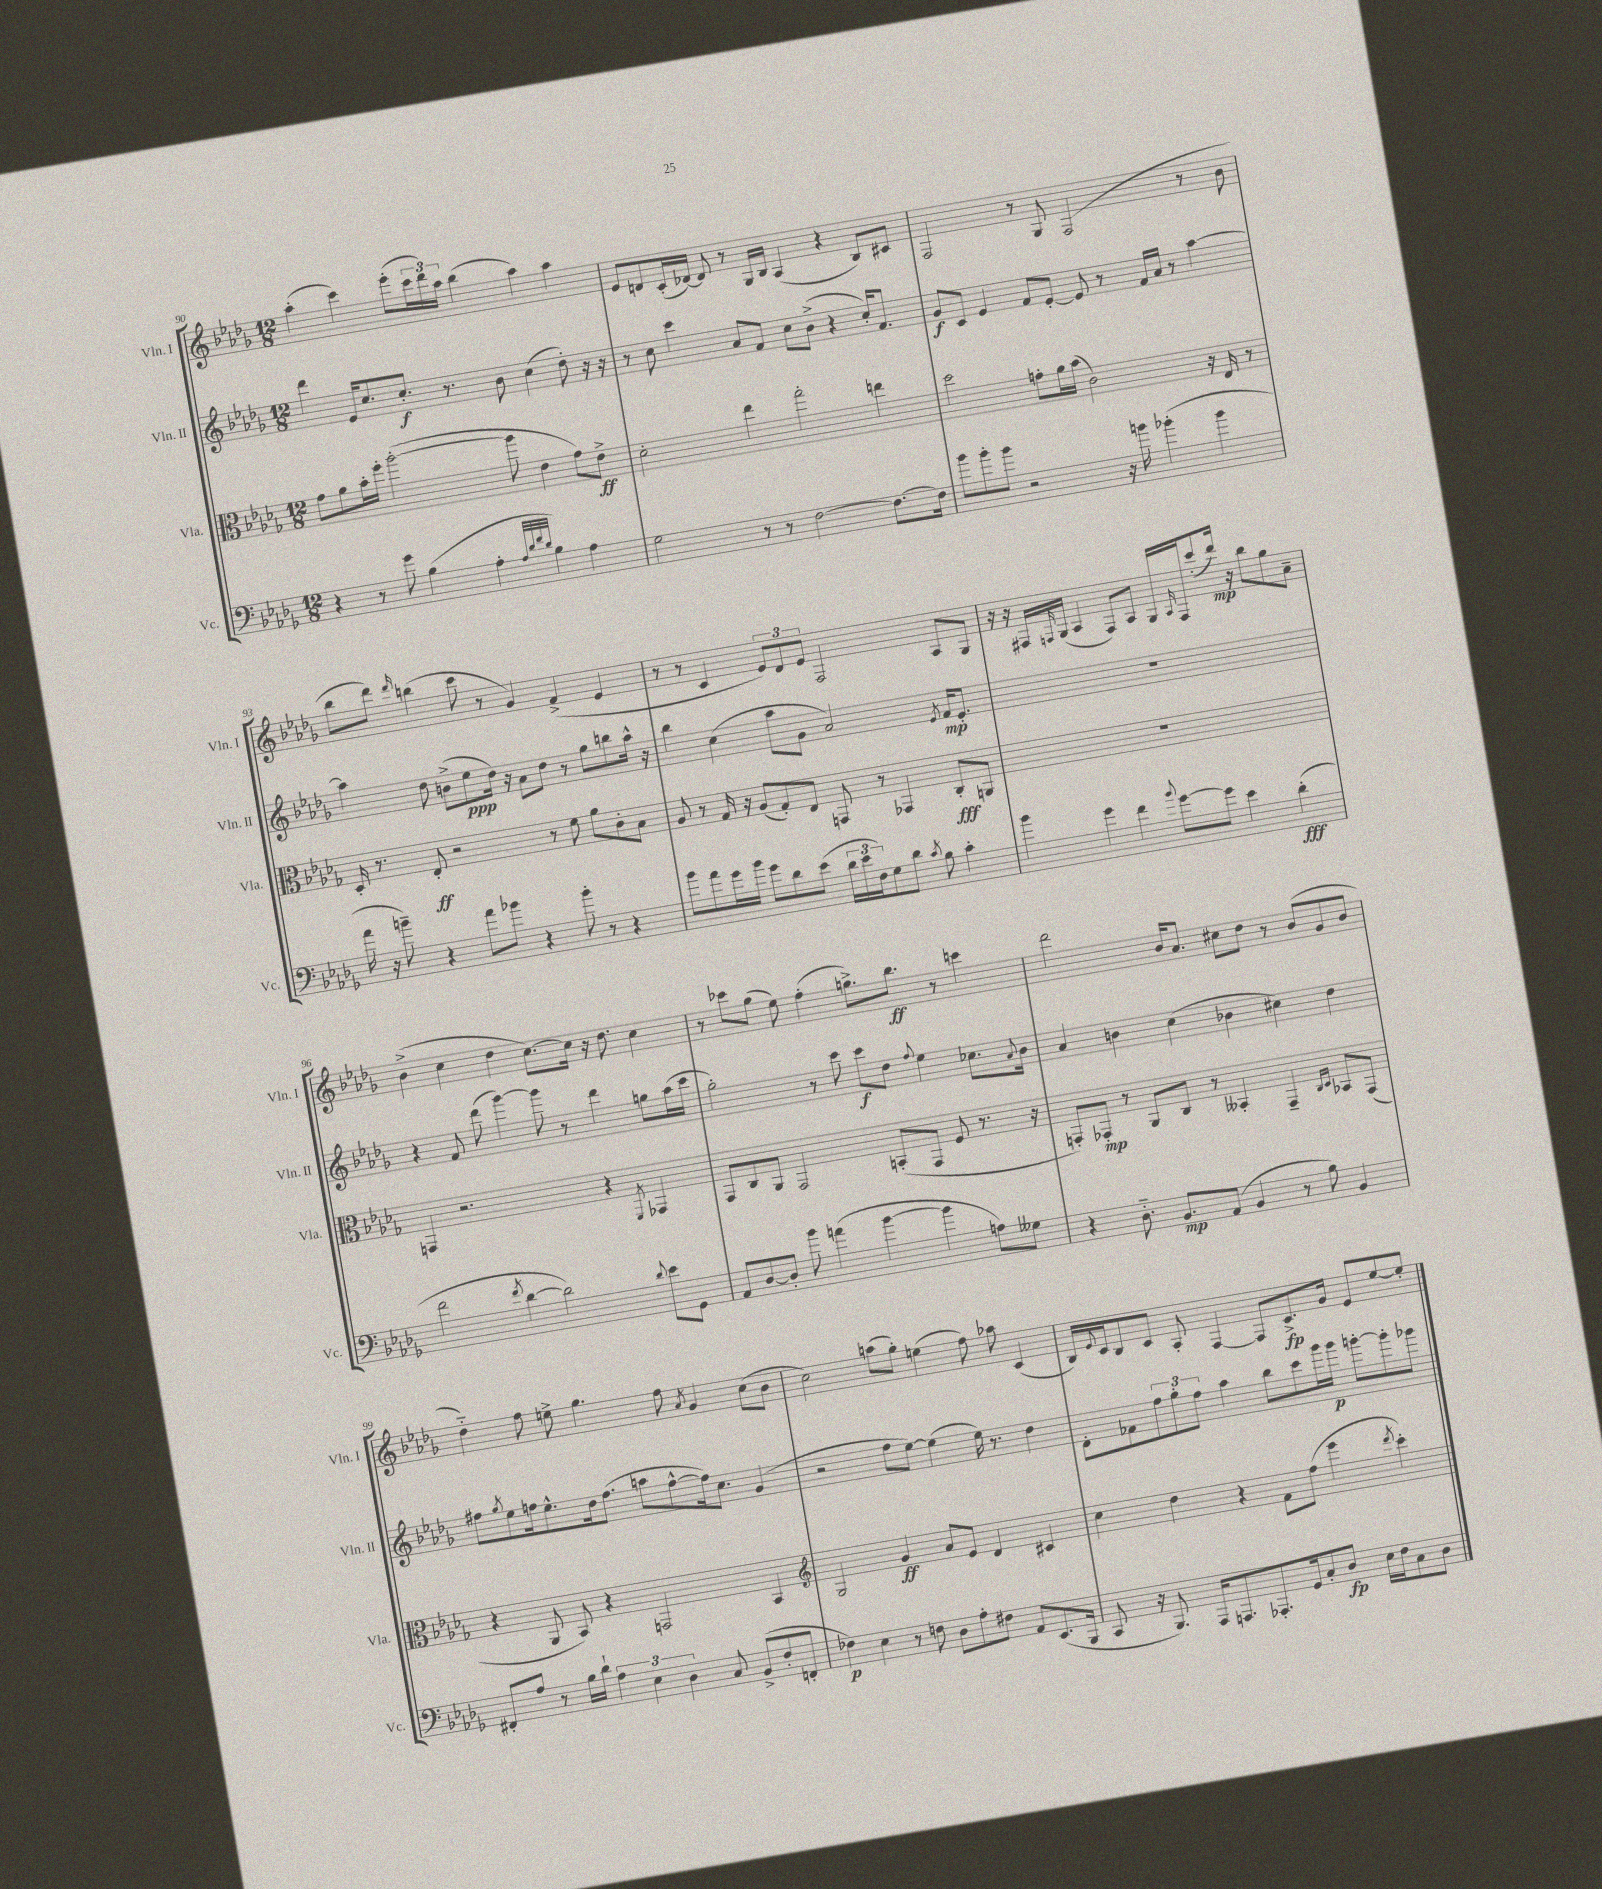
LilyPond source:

<<
\new StaffGroup <<
\new Staff = "s0" \with { instrumentName = "Vln. I" shortInstrumentName = "Vln. I" } {
    \clef treble \key des \major \numericTimeSignature \time 12/8
    aes''4-.( c'''4) ees'''8-.( \tuplet 3/2 { c'''16 des'''16) aes''16 } bes''4( aes''4) aes''4 |
    ees'8 d'8 c'16-.( des'16~) des'8 r8 ges16 bes16 aes4( r4 bes8) cis'8 |
    f2 r8 ges8 f2( r8 bes'8 |
    bes''8 des'''8) \grace { des'''16 } b''4( c'''8 r8 ges'4) f'4->( ees'4 |
    r8 r8 c'4 \tuplet 3/2 { ees'8) des'8 ees'8 } f2 aes8 ges8 |
    r16 r16 fis16 \grace { f16 } ges16( aes4 f8) aes8 ges16 \grace { aes16 } f16 c'''8-.( des'''16\mp) r16 bes''8 ges''8 aes'8-- |
    bes'4->( c''4 des''4 c''8.~) c''16 r16 des''8. c''4 |
    r8 ces'''8 ges''8( ees''8) f''4-.( g''8.->) bes''8.\ff r8 c'''4 |
    des'''2 bes'16 aes'8. cis''8 des''8 r8 bes'8( ges'8 bes'8 |
    des''4-_) f''8 e''8-> ges''4. f''8 \acciaccatura { aes'8 } ges'4 c''8( bes'8 |
    c''2) a''8( ges''8-.) e''4( f''8) aes''8 c'4( |
    bes16) \appoggiatura { ees'8 } c'16 bes8 c'8 aes8-. f4~ f8 c'8.->\fp ges'16 ees'8 ees''8~ ees''8-. \bar "|." |
}
\new Staff = "s1" \with { instrumentName = "Vln. II" shortInstrumentName = "Vln. II" } {
    \clef treble \key des \major \numericTimeSignature \time 12/8
    des'''4 ees'16 c''8. c''8.-.\f r8. bes'8 c''4( des''8-.) r16 r16 |
    r8 c''8 c'''4 aes'8 f'8 c''8 bes'8->( r4 c''16-.) f'8. |
    ges'8\f c'8 ees'4 f'8 ees'8~-. ees'8 r8 f'16 aes'16 r8 aes''4~ |
    aes''4 des''8 b'8->( ees''8\ppp des''16) r16 aes'8 des''8 r8 ges''8 b''8 aes''16-^ r16 |
    bes''4 c''4( aes''8 ges'8 aes'2) \acciaccatura { ees'8 } f'16\mp ees'8.-. |
    R1. |
    r4 f'8 des'''8( ges'''4~) ges'''8 r8 des'''4 g''8 aes''16( c'''16 |
    ges''2-.) r8 c'''8 c'''8\f des''8 \appoggiatura { f''8 } ees''4 ces''8. \appoggiatura { aes'8 } bes'16 |
    aes'4 b'4 c''4( bes'4 cis''4) des''4 |
    fis''8 \acciaccatura { ges''8 } ees''8 f''16 ees''8.-^ des''16 f''8.( a''8 f''8~-^ f''16) c''8. ges'4( |
    r2 f''8 ees''8~) ees''4( ees''16) r8. des''4 |
    des'8-. fes'8 \tuplet 3/2 { f''8 ges''8-. f''8 } aes''4 bes''8 c'''8 ges'''16 ges'''16\p g'''8~-. g'''8-. ges'''8 \bar "|." |
}
\new Staff = "s2" \with { instrumentName = "Vla." shortInstrumentName = "Vla." } {
    \clef alto \key des \major \numericTimeSignature \time 12/8
    ges'8 aes'8 bes'16-. f''16-. aes''2~-.( aes''8 ees'4 ges'8) ees'8->\ff |
    des'2-. ees''4 ges''2-. e''4 |
    des''2 g'8-. aes'16 bes'16( c'2) r16 ees16 r8 |
    des16-. r8. ees8-.\ff r2 r8 f'8 aes'8 c'8-. bes8 |
    aes8 r8 ges16 r16 aes8( ges8-.) ees8 g,8 r8 ges,4 c8-.\fff a,8 |
    R1. |
    g,4 r2. r4 \acciaccatura { f,8 } ges,4 |
    ges,8 c8 aes,8 ges,2 b,8-.( ges,8 f8 r8. r16 |
    g,8-.) ges,8-.\mp r8 aes,8 c8 r8 beses,4-. ges,4-- \grace { c16 des16 } bes,8 ges,8( |
    r4 aes,8 bes,8) r4 g,2 bes,4 |
    \clef treble ges2 ges'4\ff aes'8 ees'8 des'4 cis'4 |
    c''4 des''4 r4 f'8 f''8( ees'''4 \acciaccatura { des'''8 } c'''4-.) \bar "|." |
}
\new Staff = "s3" \with { instrumentName = "Vc." shortInstrumentName = "Vc." } {
    \clef bass \key des \major \numericTimeSignature \time 12/8
    r4 r8 ges'8 bes4( aes4-. \grace { aes32 des'32 f'32 des'32 } bes4) aes4 |
    ges2 r8 r8 f2~ f8.~ f16 |
    bes'8 bes'8-. bes'8 r2 r16 b'16 bes'4-.( bes'4 |
    aes'16 r16 b'8--) r4 aes'8 bes'8 r4 bes'8-. r8 r4 |
    bes'8 aes'8 ges'16 bes'16 ges'8 des'8 ees'8( \tuplet 3/2 { des'16 ees'16 f16) } ges8 des'8 \acciaccatura { c'8 } bes8 c'4-. |
    bes'4 ges'4 f'4 \appoggiatura { bes'8 } ges'8~ ges'8 ees'4 des'4-.\fff( |
    f'2 \acciaccatura { f'8 } des'4~ des'2) \appoggiatura { des'8 } ees'8 ges,8 |
    aes,8 des8~ des8-. bes'8 a'4( bes'4~ bes'4 a8) geses8 |
    r4 des8.-_ bes,8.\mp aes,8( bes,4 r8 bes8) bes,4 |
    fis,8-. aes8 r8 bes16 des'16-! \tuplet 3/2 { aes4 ees4 des4 } c8 bes,8->( f8-. f,8-. |
    fes4\p) ees4 r8 f8 des8 aes8-. fis8 aes,8 ees,8.( bes,,16 |
    c,8 r16 bes,,8.) aes,,16 a,,8. aes,,8.-. ges,16 c8-. des8\fp ees16 f16 c8 des8 \bar "|." |
}
>>
>>
\layout { \context { \Score currentBarNumber = #90 } }
